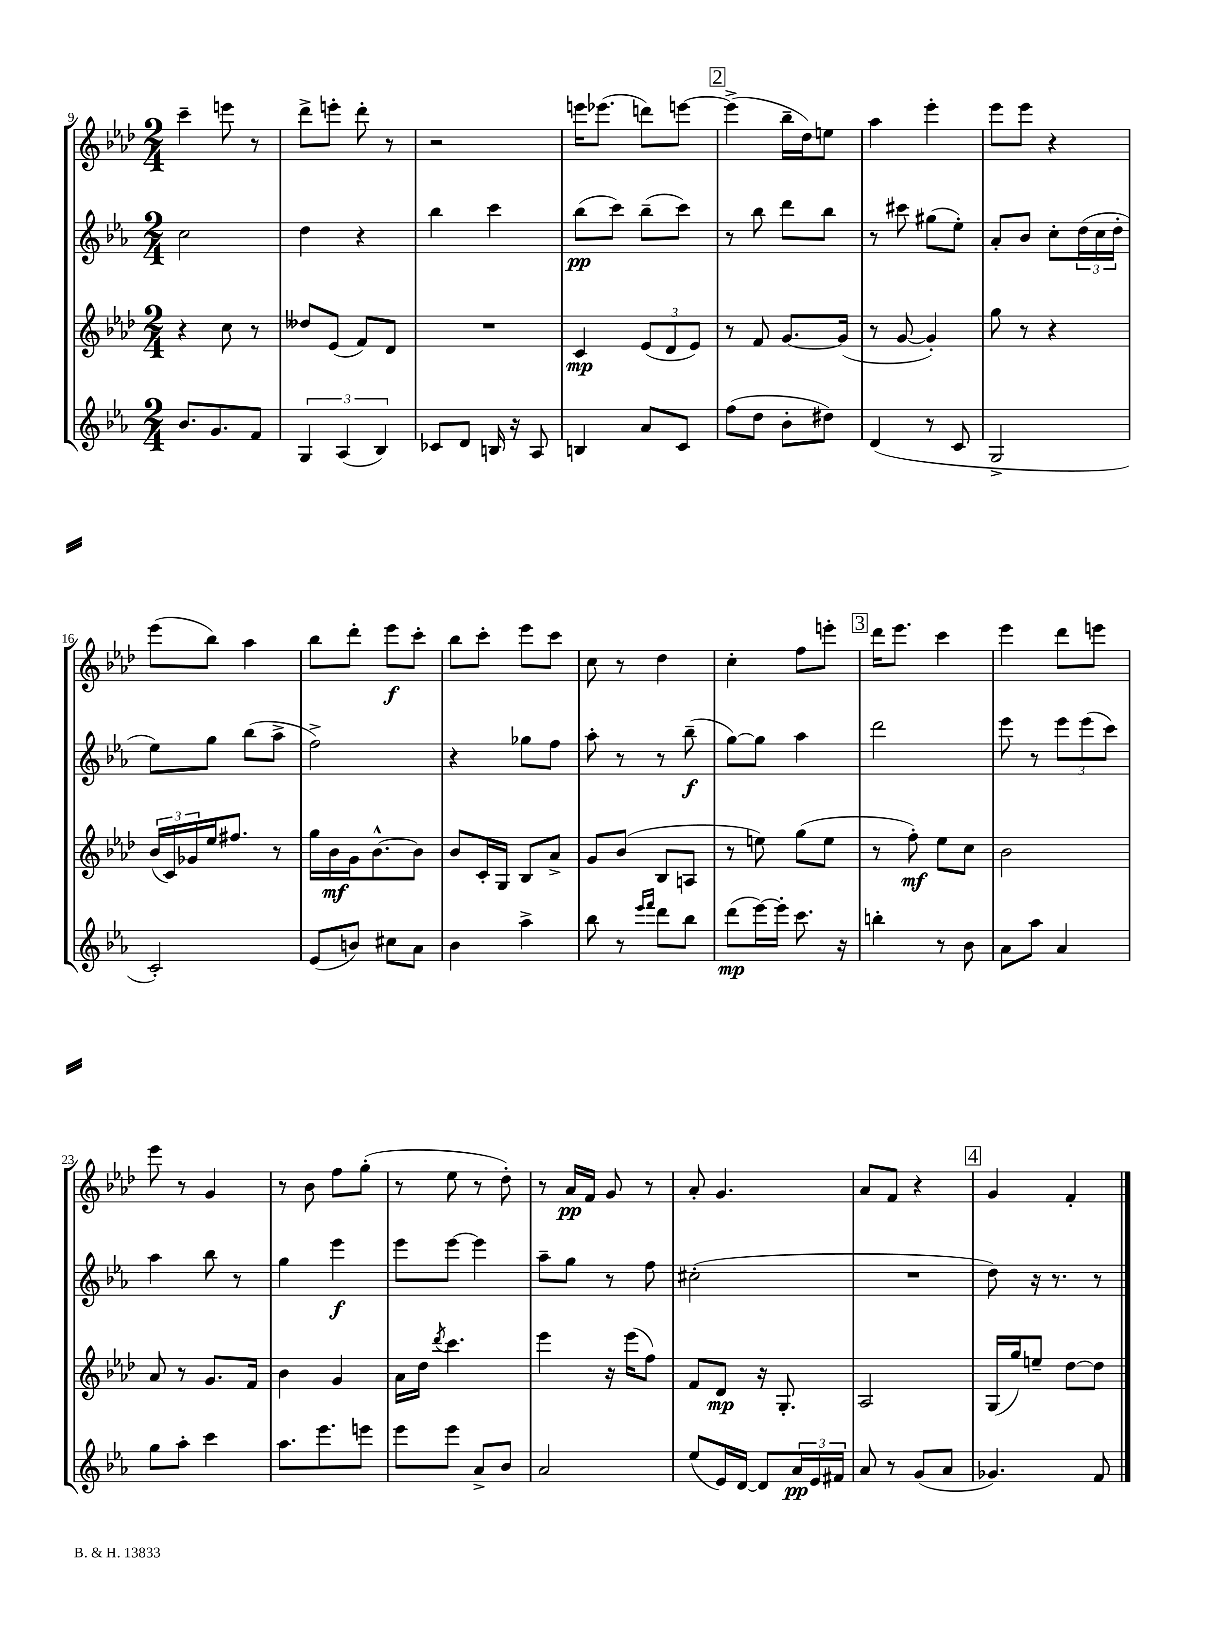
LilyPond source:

<<
\new StaffGroup <<
\new Staff = "s0" {
    \clef treble \key aes \major \numericTimeSignature \time 2/4
    c'''4-- e'''8 r8 |
    des'''8-> e'''8-. des'''8-. r8 |
    r2 |
    e'''16 ees'''8.( d'''8) e'''8~ |
    \mark \markup { \box "2" } e'''4->( bes''16-- des''16) e''8 |
    aes''4 ees'''4-. |
    ees'''8 ees'''8 r4 |
    ees'''8( bes''8) aes''4 |
    bes''8 des'''8-. ees'''8\f c'''8-. |
    bes''8 c'''8-. ees'''8 c'''8 |
    c''8 r8 des''4 |
    c''4-. f''8 e'''8-. |
    \mark \markup { \box "3" } des'''16 ees'''8. c'''4 |
    ees'''4 des'''8 e'''8 |
    ees'''8 r8 g'4 |
    r8 bes'8 f''8 g''8-.( |
    r8 ees''8 r8 des''8-.) |
    r8 aes'16\pp f'16 g'8 r8 |
    aes'8-. g'4. |
    aes'8 f'8 r4 |
    \mark \markup { \box "4" } g'4 f'4-. \bar "|." |
}
\new Staff = "s1" {
    \clef treble \key ees \major \numericTimeSignature \time 2/4
    c''2 |
    d''4 r4 |
    bes''4 c'''4 |
    bes''8\pp( c'''8) bes''8--( c'''8) |
    \mark \markup { \box "2" } r8 bes''8 d'''8 bes''8 |
    r8 cis'''8 gis''8( ees''8-.) |
    aes'8-. bes'8 c''8-. \tuplet 3/2 { d''16( c''16 d''16-. } |
    ees''8) g''8 bes''8( aes''8-> |
    f''2->) |
    r4 ges''8 f''8 |
    aes''8-. r8 r8 bes''8--\f( |
    g''8~) g''8 aes''4 |
    \mark \markup { \box "3" } d'''2 |
    ees'''8 r8 \tuplet 3/2 { ees'''8 ees'''8( c'''8) } |
    aes''4 bes''8 r8 |
    g''4 ees'''4\f |
    ees'''8 ees'''8~ ees'''4 |
    aes''8-- g''8 r8 f''8 |
    cis''2-.( |
    R2 |
    \mark \markup { \box "4" } d''8) r16 r8. r8 \bar "|." |
}
\new Staff = "s2" {
    \clef treble \key aes \major \numericTimeSignature \time 2/4
    r4 c''8 r8 |
    deses''8 ees'8( f'8) des'8 |
    R2 |
    c'4\mp \tuplet 3/2 { ees'8( des'8 ees'8) } |
    \mark \markup { \box "2" } r8 f'8 g'8.~ g'16( |
    r8 g'8~ g'4-.) |
    g''8 r8 r4 |
    \tuplet 3/2 { bes'16( c'16) ges'16 } ees''16 fis''8. r8 |
    g''16 bes'16\mf g'16 bes'8.~-^ bes'8 |
    bes'8 c'16-. g16 bes8 aes'8-> |
    g'8 bes'8( bes8 a8 |
    r8 e''8) g''8( e''8 |
    \mark \markup { \box "3" } r8 f''8-.\mf) ees''8 c''8 |
    bes'2 |
    aes'8 r8 g'8. f'16 |
    bes'4 g'4 |
    aes'16 des''16 \acciaccatura { des'''8 } c'''4. |
    ees'''4 r16 ees'''16( f''8) |
    f'8 des'8\mp r16 g8.-. |
    aes2 |
    \mark \markup { \box "4" } g16( g''16) e''8-- des''8~ des''8 \bar "|." |
}
\new Staff = "s3" {
    \clef treble \key ees \major \numericTimeSignature \time 2/4
    bes'8. g'8. f'8 |
    \tuplet 3/2 { g4 aes4( bes4) } |
    ces'8 d'8 b16 r16 aes8 |
    b4 aes'8 c'8 |
    \mark \markup { \box "2" } f''8( d''8 bes'8-. dis''8) |
    d'4( r8 c'8 |
    g2-> |
    c'2-.) |
    ees'8( b'8) cis''8 aes'8 |
    bes'4 aes''4-> |
    bes''8 r8 \grace { ees'''16 f'''16 } d'''8 bes''8 |
    d'''8\mp( ees'''16~) ees'''16-. c'''8. r16 |
    \mark \markup { \box "3" } b''4-. r8 bes'8 |
    aes'8 aes''8 aes'4 |
    g''8 aes''8-. c'''4 |
    aes''8. ees'''8. e'''8 |
    ees'''8 ees'''8 aes'8-> bes'8 |
    aes'2 |
    ees''8( ees'16) d'16~ d'8 \tuplet 3/2 { aes'16\pp ees'16 fis'16 } |
    aes'8 r8 g'8( aes'8 |
    \mark \markup { \box "4" } ges'4.) f'8 \bar "|." |
}
>>
>>
\layout { \context { \Score currentBarNumber = #9 } }
